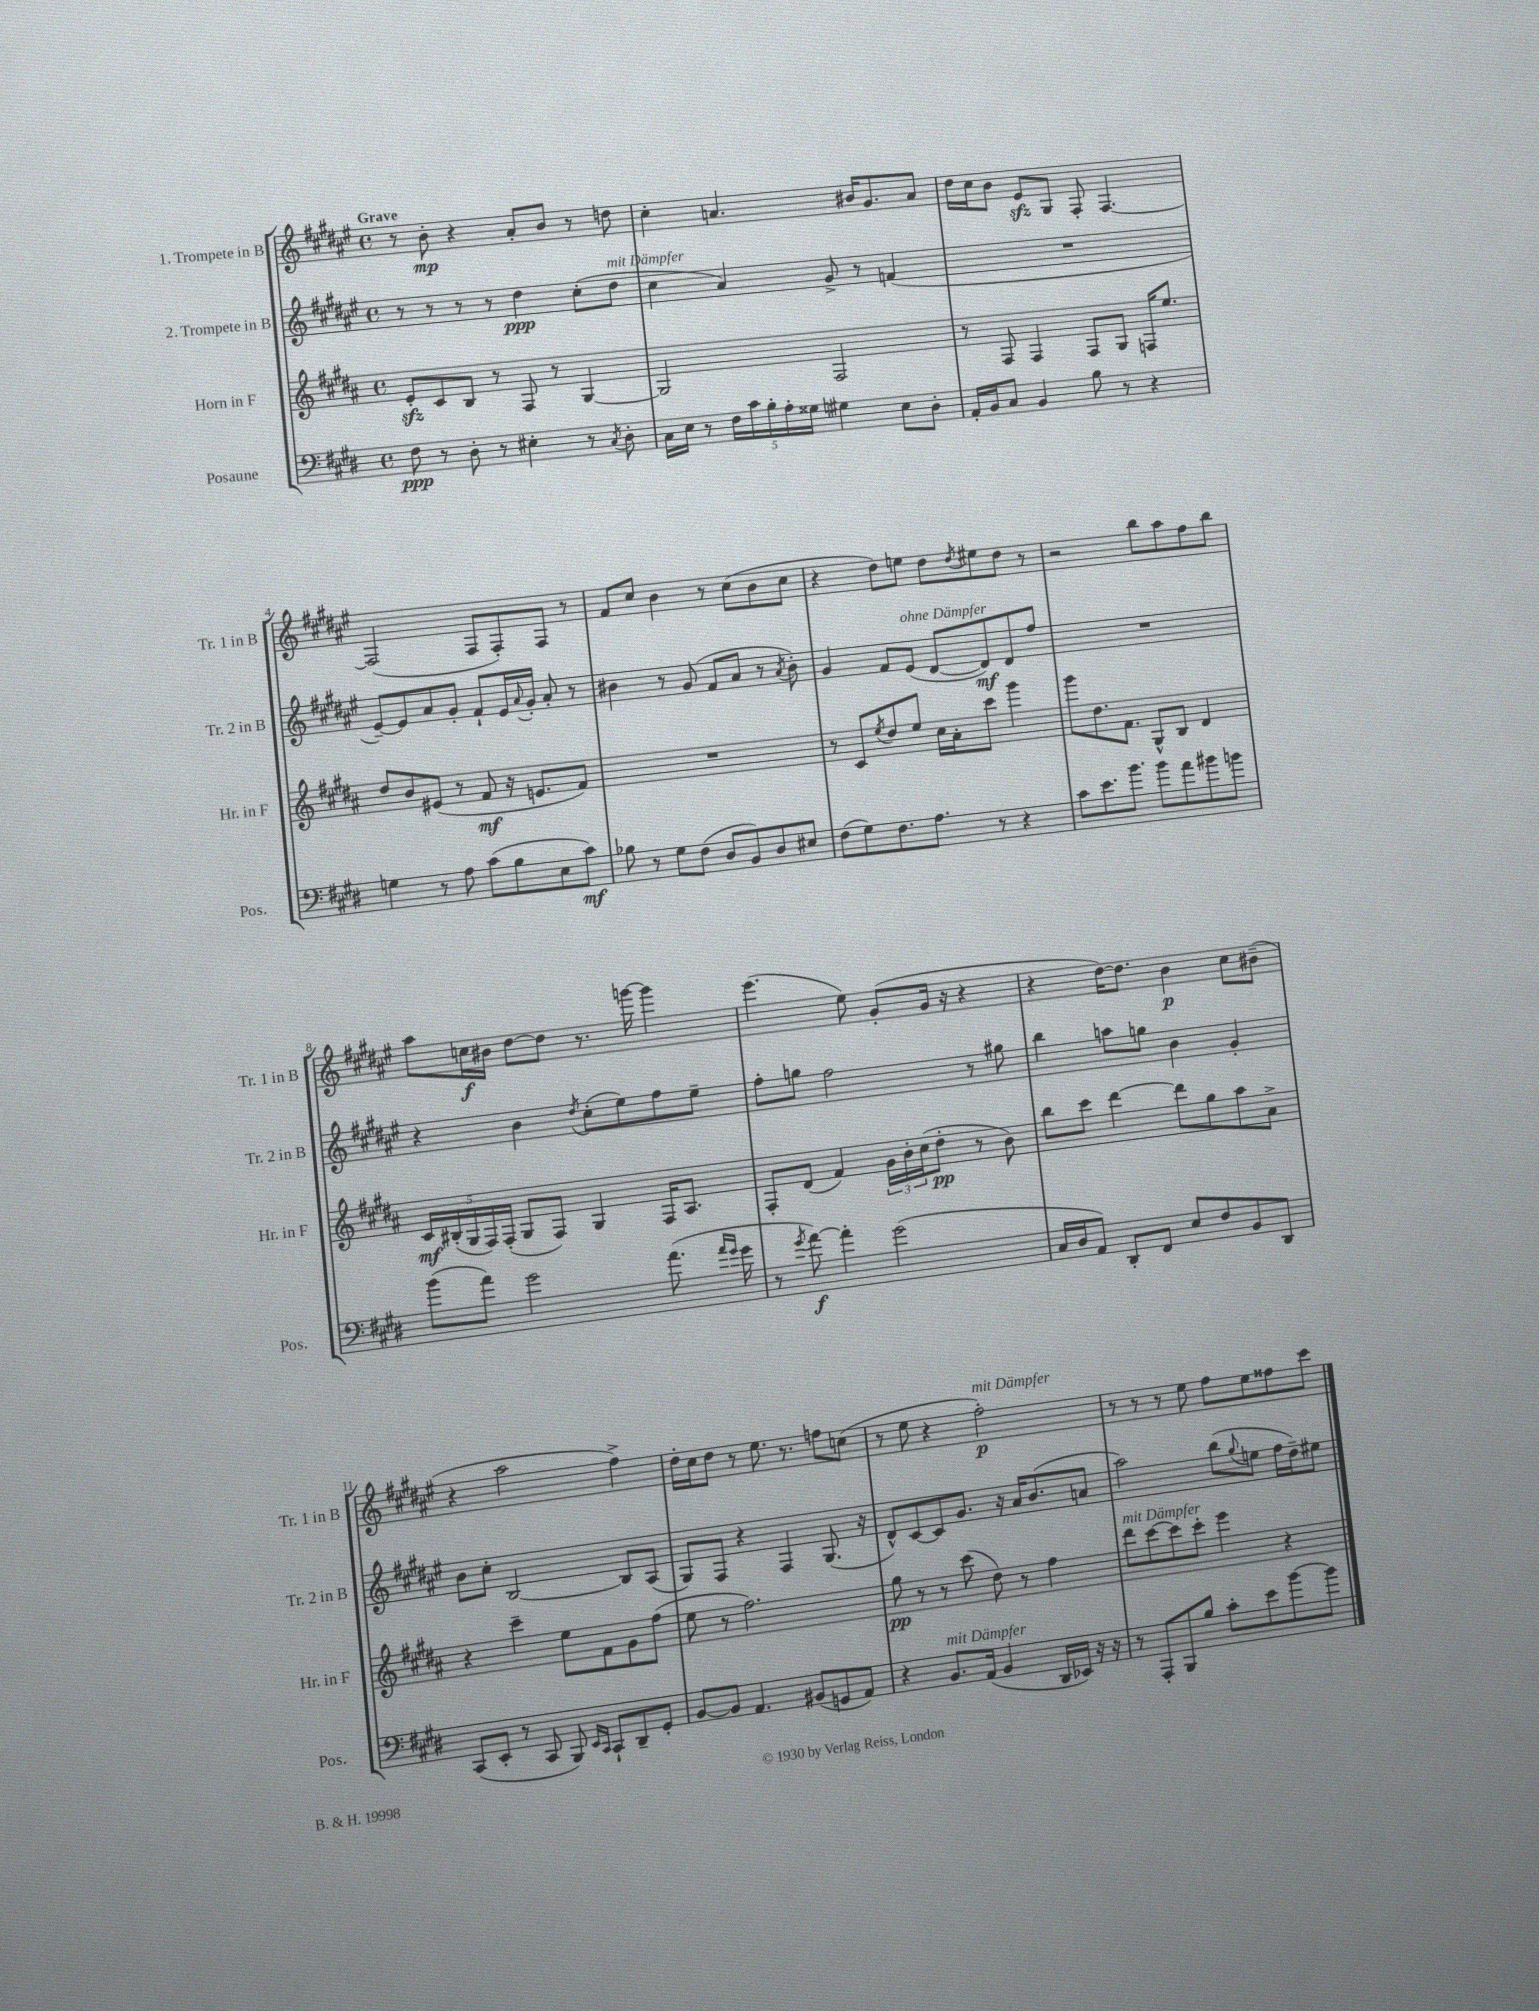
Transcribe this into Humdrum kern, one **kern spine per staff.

**kern	**kern	**kern	**kern
*staff4	*staff3	*staff2	*staff1
*clefF4	*clefG2	*clefG2	*clefG2
*k[f#c#g#d#]	*k[f#c#g#d#a#]	*k[f#c#g#d#a#e#]	*k[f#c#g#d#a#e#]
*M4/4	*M4/4	*M4/4	*M4/4
*met(c)	*met(c)	*met(c)	*met(c)
8F#	8e'	8r	8r
8r	8c#	8r	8b'
8D#'	8B	8r	4r
8r	8r	8r	.
4E#'	8F#	4dd#	8a#'
.	8r	.	8b
8r	[4G#	(8cc#'	8r
8qC#	.	.	.
8D#'	.	8dd#	8dd
=	=	=	=
16C#	2G#]	4cc#	4cc#'
16E	.	.	.
8r	.	.	.
20F#	.	4a#)	4.a
20c#	.	.	.
20B'	.	.	.
20A'	.	.	.
20G##	.	.	.
4G#	2F#	8g#^	.
.	.	8r	16b#
.	.	.	8.g#
8E	.	(4f	.
8D#'	.	.	8a
=	=	=	=
16AA'	8r	1r	16dd#
16BB	.	.	16cc#
8C#	8F#	.	8b
4BB	4F#	.	8e#
.	.	.	8G#
8B	8F#	.	8F#'
8r	8G#	.	[4.F#
4r	16F	.	.
.	8.ee	.	.
=	=	=	=
4G	8dd#	[8e#~)	(2F#]
.	8b	8e#]	.
8r	(8e#	8a#	.
8A	8r	8g#'	.
(8c#	8f#	8f#`	8F#
8B	16r	16e#	8F#')
.	.	8qqa#	.
.	8.e	16g#'	.
8E	.	8a#'	8F#
8c#)	8f#)	8r	8r
=	=	=	=
8B-	1r	4b#	8f#
8r	.	.	8cc#
8G#	.	8r	4b
(8F#	.	(8g#	.
8D#	.	8f#	8r
8BB)	.	8a#	(8cc#
8D#	.	8r	8b
.	.	8qa#	.
8E#	.	8b#')	8cc#
=	=	=	=
(8F#	8r	4g#	4r
8G#)	8c#	.	.
.	8qee	.	.
8.F#	8dd#	8f#	8dd#)
.	8ee	(8e#	8ee
8.A	.	.	.
.	16cc#	[8d#	8dd#
.	16a#'	.	.
.	.	.	8qdd#
8r	8ccc#	8d#])	8ee#
4r	4ggg#	8d#	8dd#
.	.	8ff#	8r
=	=	=	=
8c#	8ggg#	1r	2r
8.e	8.dd#	.	.
8.b	8.f#	.	.
8b	8G#^^	.	8bb
8a	8B	.	8aa#
8b#	4d#	.	8ff#
8b	.	.	8bb
=	=	=	=
(8b	20c#	4r	8aa#
.	(20B#'	.	.
.	20G#	.	.
8a)	.	.	16cc
.	20F#)	.	.
.	.	.	16b#
.	(20F#'	.	.
2g#	8G#	4b	[8dd#
.	8F#)	.	8dd#]
.	.	8qdd#	.
.	4G#	(8cc#'	8.r
.	.	8ee#)	.
.	.	.	[16ggg
(8.a	16F#	8ff#	4ggg]
.	8.A#	.	.
.	.	8ee#~	.
16qqa	.	.	.
16qqg#	.	.	.
16g#	.	.	.
=	=	=	=
8r	8F#'	8ff#'	(4.eee#
8qg#	.	.	.
[8a)	(8d#	8gg	.
4a']	4f#)	2ff#	.
.	.	.	8ee#)
(2g#	24g#	.	(8g#'
.	24b'	.	.
.	(24cc#	.	.
.	8dd#'	.	16g#
.	.	.	16r
.	8r	8r	4r
.	8b)	8gg#	.
=	=	=	=
16C#	8bb	4bb	4r
16D#	.	.	.
8AA)	8ccc#	.	.
8DD#'	[4ddd#	8aa	[16dd#)
.	.	.	8.dd#]
8FF#	.	8gg	.
8E	8ddd#]	4b	4b
8F#	8gg#	.	.
8BB	8aa#	4g#'	8cc#
8DD#	8a#^	.	(8b#~
=	=	=	=
(8CC#	4r	8b	4r
8EE'	.	8cc#'	.
8r	4ccc#~	[2B	2aa#
8CC#	.	.	.
8BBB)	8ee	.	.
16qqEE	.	.	.
16qqCC#	.	.	.
8CC#`	8f#	.	.
8DD#~	8g#	8B]	4ff#^)
8GG#'	(8ff#	(8A#	.
=	=	=	=
[8BB	8ee	8G#)	16dd#'
.	.	.	16cc#
8BB]	8r	8F#	8dd#
4.AA	2.ff#)	4r	8r
.	.	.	8.ee#
.	.	4F#	.
.	.	.	8.r
(8BB#	.	.	.
8GG	.	(8.G#	8ff
8AA)	.	.	(8cc
.	.	16r	.
=	=	=	=
4r	8gg#	8d#^^)	8r
.	8r	[8c#	8ee#
8.BB	8r	8c#]	4r
.	(8ccc#	8.g#	.
(16AA	.	.	.
4BB	8dd#)	.	2ff#')
.	.	16r	.
.	8r	16a#	.
.	.	(8.b	.
16DD#	4ff#	.	.
16EE-)	.	.	.
16r	.	8a	.
16r	.	.	.
=	=	=	=
8r	8ddd#	2aa#)	8r
8AAA'	[8ccc#	.	8r
8BBB	8ccc#]	.	8r
8B	8ccc#'	.	8ee#
8c#'	4eee	(8bb	8ff#
.	.	8qqgg#	.
8e	.	8ee	8ee#
[8b	4r	16ff#	8ff##
.	.	16dd#~)	.
8b]	.	8ee#	8ccc#
==	==	==	==
*-	*-	*-	*-
